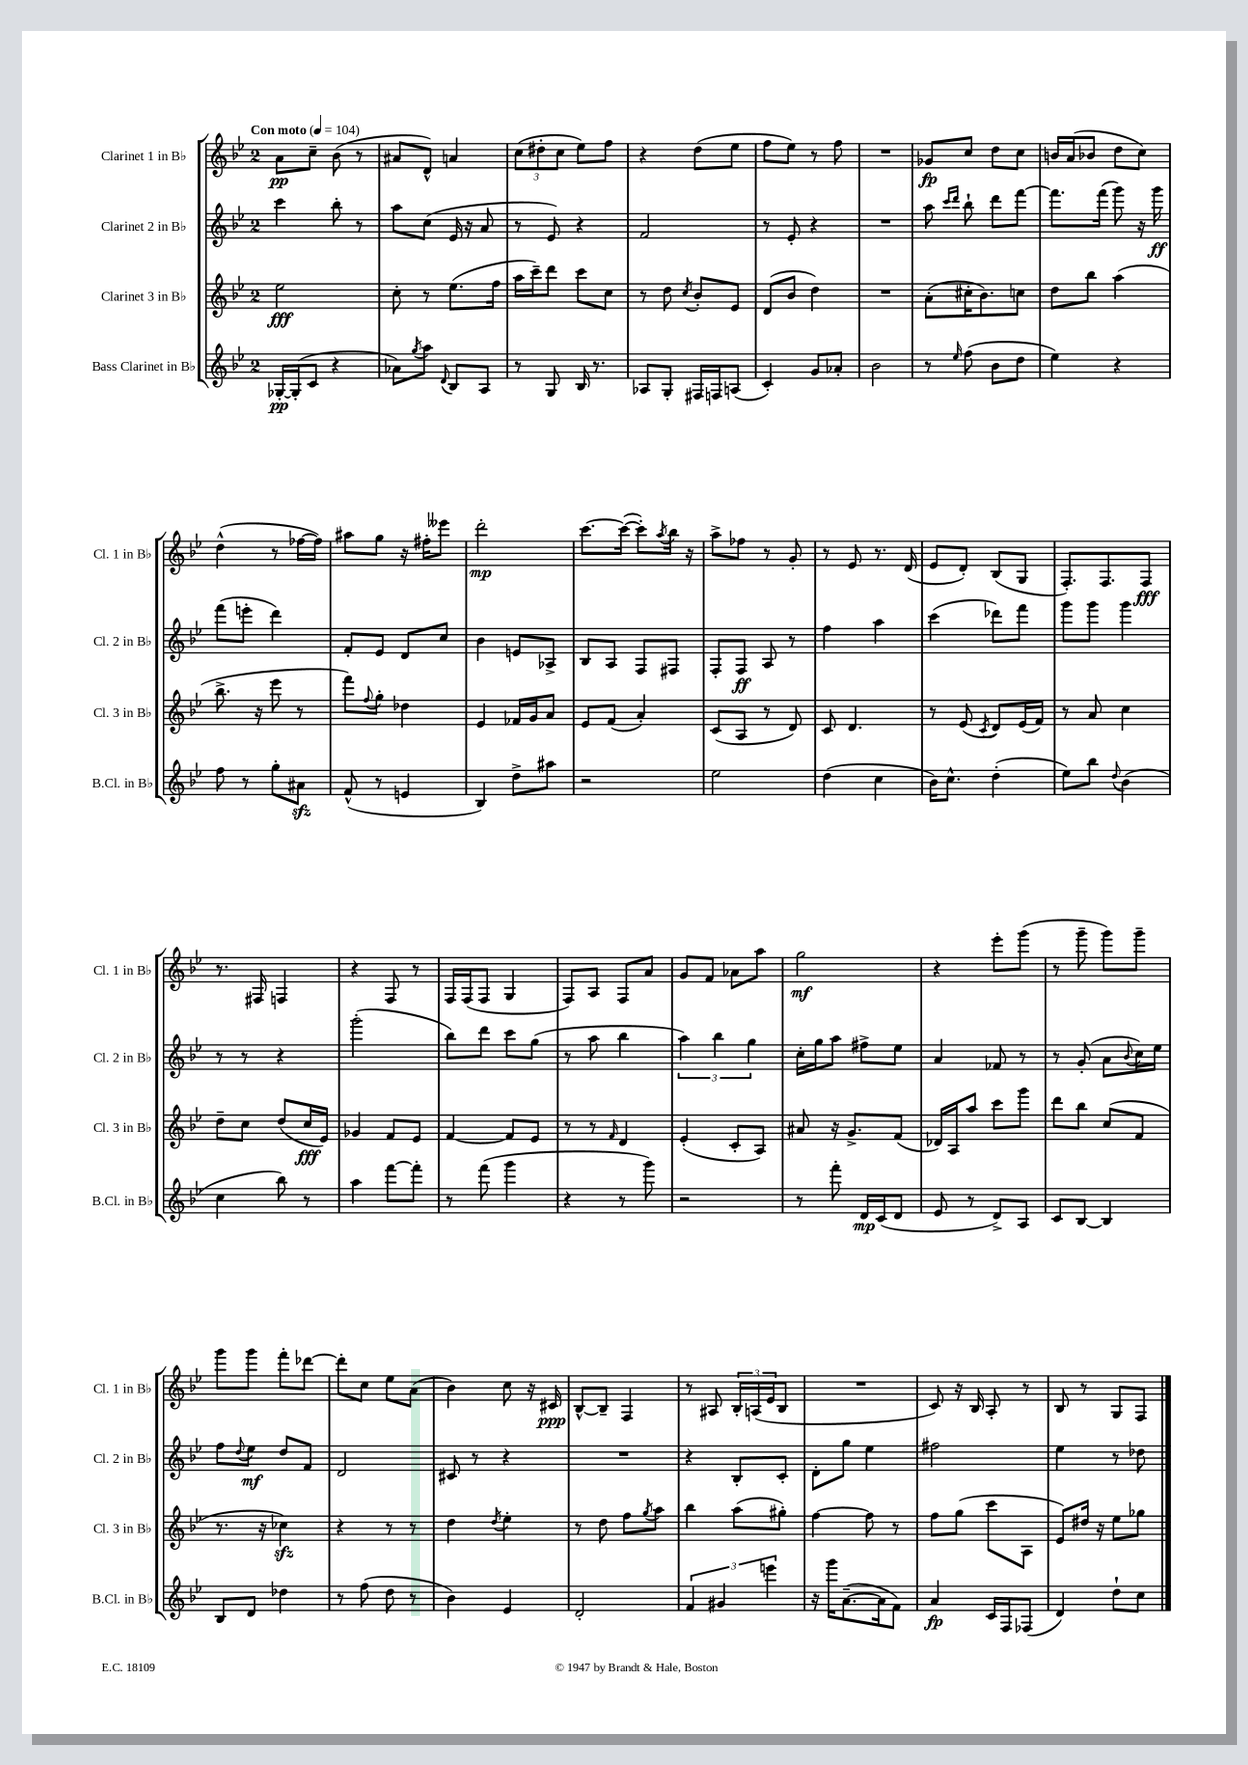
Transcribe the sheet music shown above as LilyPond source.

<<
\new StaffGroup <<
\new Staff = "s0" \with { instrumentName = "Clarinet 1 in Bb" shortInstrumentName = "Cl. 1 in Bb" } {
    \clef treble \key bes \major \once \override Staff.TimeSignature.style = #'single-digit \time 2/4 \tempo "Con moto" 4 = 104
    a'8\pp c''8-- bes'8( r8 |
    ais'8 d'8-^) a'4 |
    \tuplet 3/2 { c''8( dis''8-. c''8 } ees''8) f''8 |
    r4 d''8( ees''8 |
    f''8 ees''8) r8 f''8 |
    R2 |
    ges'8\fp c''8 d''8 c''8 |
    b'16 a'16( bes'8 d''8 c''8) |
    d''4-^( r8 fes''16~ fes''16) |
    ais''8 g''8 r16 fis''16-. eeses'''8 |
    d'''2-.\mp |
    c'''8.~ c'''16~( c'''8-.) \acciaccatura { a''8 } bes''16 r16 |
    a''8-> fes''8 r8 g'8-. |
    r8 ees'8 r8. d'16( |
    ees'8 d'8-.) bes8( g8 |
    f8.-.) f8. f8\fff |
    r8. fis16 f4 |
    r4 f8 r8 |
    f16 f16( f8 g4 |
    f8) a8 f8 a'8 |
    g'8 f'8 aes'8 a''8 |
    g''2\mf |
    r4 ees'''8-. g'''8( |
    r8 g'''8-- g'''8) g'''8-- |
    g'''8 g'''8 f'''8-. des'''8~ |
    des'''8-. c''8 ees''8 a'8( |
    bes'4) c''8 r16 cis'16\ppp |
    bes8~-^ bes8-- f4 |
    r8 ais8 \tuplet 3/2 { bes16-. a16( ees'16 } bes8 |
    R2 |
    c'8) r16 bes16 a8-. r8 |
    bes8 r8 g8 f8 \bar "|." |
}
\new Staff = "s1" \with { instrumentName = "Clarinet 2 in Bb" shortInstrumentName = "Cl. 2 in Bb" } {
    \clef treble \key bes \major \once \override Staff.TimeSignature.style = #'single-digit \time 2/4
    c'''4 bes''8-. r8 |
    a''8 c''8( ees'16 r16 a'8 |
    r8 ees'8) r4 |
    f'2 |
    r8 ees'8-. r4 |
    R2 |
    a''8 \grace { c'''16 d'''16 } bes''8-! d'''8 f'''8~ |
    f'''8. f'''16( g'''8) r16 g'''16\ff |
    f'''8( e'''8-. d'''4) |
    f'8-. ees'8 d'8 c''8 |
    bes'4 e'8 aes8-> |
    bes8 a8 f8 fis8 |
    f8-. f8\ff a8 r8 |
    f''4 a''4 |
    c'''4( des'''8) f'''8 |
    g'''8 g'''8 g'''4 |
    r8 r8 r4 |
    g'''2-.( |
    bes''8) d'''8 c'''8 g''8( |
    r8 a''8 bes''4 |
    \tuplet 3/2 { a''4) bes''4 g''4 } |
    c''16-. g''16 a''8 fis''8-> ees''8 |
    a'4 fes'8 r8 |
    r8 g'8-.( a'8 \appoggiatura { bes'8 } c''16) ees''16 |
    f''8 \appoggiatura { d''8 } ees''8\mf d''8 f'8 |
    d'2 |
    cis'8 r8 r4 |
    R2 |
    r4 bes8-. c'8-. |
    d'8-. g''8 ees''4 |
    fis''2 |
    ees''4 r8 des''8 \bar "|." |
}
\new Staff = "s2" \with { instrumentName = "Clarinet 3 in Bb" shortInstrumentName = "Cl. 3 in Bb" } {
    \clef treble \key bes \major \once \override Staff.TimeSignature.style = #'single-digit \time 2/4
    ees''2\fff |
    c''8-. r8 ees''8.( f''16 |
    a''16 c'''16--) d'''8 c'''8 c''8 |
    r8 d''8 \acciaccatura { c''8 } bes'8-. ees'8 |
    d'8( bes'8 d''4) |
    R2 |
    a'8-.( cis''16-. bes'8.) c''8 |
    d''8 bes''8 a''4( |
    bes''8.-> r16 ees'''8 r8 |
    f'''8) \appoggiatura { f''8 } g''8-. des''4 |
    ees'4 fes'16 g'16 a'8 |
    ees'8 f'8( a'4-.) |
    c'8( a8 r8 d'8) |
    c'8 d'4. |
    r8 ees'8( \acciaccatura { c'8 } d'8) ees'16( f'16) |
    r8 a'8 c''4 |
    d''8-- c''8 d''8( c''16\fff ees'16) |
    ges'4 f'8 ees'8 |
    f'4~ f'8 ees'8 |
    r8 r8 \grace { f'16 } d'4 |
    ees'4-.( c'8-. a8) |
    ais'8 r16 g'8.-> f'8( |
    des'16) a16 a''8 c'''8 g'''8 |
    d'''8 bes''8 c''8( f'8 |
    r8. r16 ces''4\sfz) |
    r4 r8 r8 |
    d''4 \acciaccatura { d''8 } ees''4-. |
    r8 d''8 f''8 \acciaccatura { g''8 } a''8 |
    bes''4 a''8( gis''8-.) |
    f''4~ f''8 r8 |
    f''8 g''8( c'''8 a8 |
    ees'8) dis''16 r16 ees''8 ges''8 \bar "|." |
}
\new Staff = "s3" \with { instrumentName = "Bass Clarinet in Bb" shortInstrumentName = "B.Cl. in Bb" } {
    \clef treble \key bes \major \once \override Staff.TimeSignature.style = #'single-digit \time 2/4
    ges16~-.\pp ges16-.( c'8 r4 |
    aes'8) \acciaccatura { g''8 } a''8 \appoggiatura { d'8 } bes8 a8 |
    r8 g8 bes16 r8. |
    aes8 g8-. fis16 f16 a8( |
    c'4-.) g'8 aes'8-. |
    bes'2 |
    r8 \grace { ees''16 } f''8( bes'8 d''8 |
    ees''4) r4 |
    f''8 r8 g''8-. ais'8\sfz |
    f'8-^( r8 e'4 |
    bes4) d''8-> ais''8 |
    r2 |
    ees''2 |
    d''4( c''4 |
    bes'16) c''8.-^ d''4-.( |
    ees''8) bes''8 \appoggiatura { d''8 } bes'4( |
    c''4 bes''8) r8 |
    a''4 f'''8~ f'''8-. |
    r8 f'''8( g'''4 |
    r4 r8 g'''8) |
    r2 |
    r8 f'''8-. d'16\mp c'16( d'8 |
    ees'8 r8 d'8->) a8 |
    c'8 bes8~ bes4 |
    bes8 d'8 des''4 |
    r8 f''8( d''8 r8 |
    bes'4) ees'4 |
    d'2-. |
    \tuplet 3/2 { f'4 gis'4 e'''4 } |
    r16 g'''16 a'8.~--( a'16 f'8) |
    a'4\fp c'16 f16 fes8( |
    d'4) d''8-! c''8 \bar "|." |
}
>>
>>
\layout { \context { \Score \remove "Bar_number_engraver" } }
